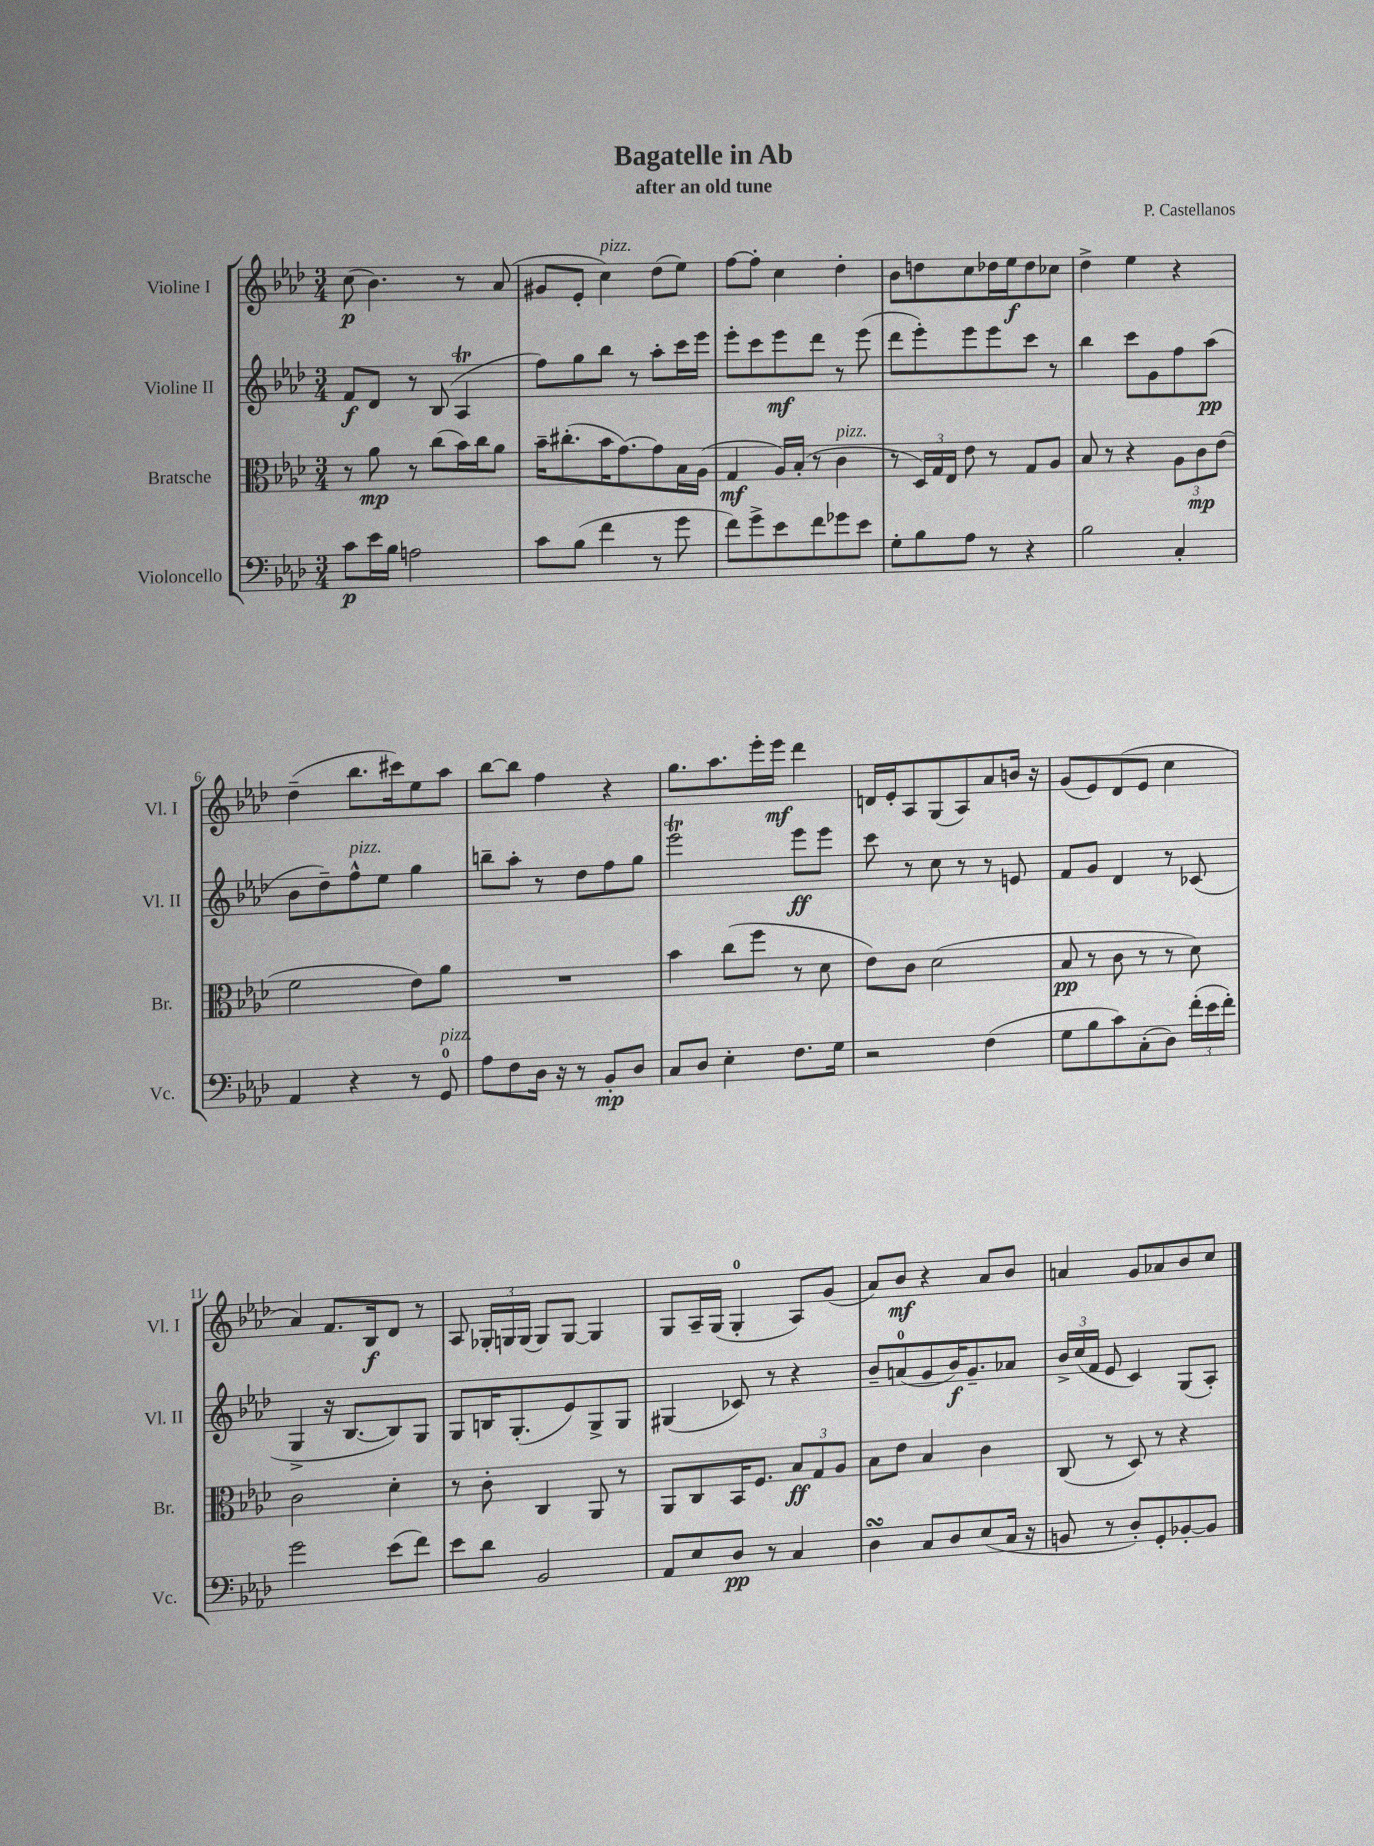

**kern	**kern	**kern	**kern
*staff4	*staff3	*staff2	*staff1
*clefF4	*clefC3	*clefG2	*clefG2
*k[b-e-a-d-]	*k[b-e-a-d-]	*k[b-e-a-d-]	*k[b-e-a-d-]
*M3/4	*M3/4	*M3/4	*M3/4
8c	8r	8f	(8cc
16e-	8a-	8d-	4.b-)
16B-	.	.	.
2A	8r	8r	.
.	(8cc	(8B-	.
.	16b-)	4A-	8r
.	16cc	.	.
.	8a-	.	(8a-
=	=	=	=
8c	16b-~	8ff)	8g#
.	(8.cc#'	.	.
(8B-	.	8gg	8e-'
4f	16b-	8bb-	4cc)
.	[8.g)	.	.
.	.	8r	.
8r	8g]	8aa-'	(8dd-
8g	16B-	16ccc	8ee-)
.	(16A-	16eee-	.
=	=	=	=
8f)	4G	8eee-'	[8ff
8g^	.	8ccc	8ff']
8e-	16A-)	8eee-	4cc
.	(16B-'	.	.
8f	8r	8ddd-	.
8g-	4c	8r	4dd-'
8e-	.	(8eee-	.
=	=	=	=
8G'	8r	8ddd-	8b-
8B-	24D-)	8eee-')	8dd
.	24G	.	.
.	24E-	.	.
8A-	8e-	8eee-	8cc
8r	8r	8eee-	16dd-
.	.	.	16ee-
4r	8G	8ccc	8dd-
.	8A-	8r	8cc-
=	=	=	=
2B-	8B-	4bb-	4dd-^
.	8r	.	.
.	4r	8ccc	4ee-
.	.	8g	.
4C'	12A-	8ff	4r
.	12c	.	.
.	.	(8aa-	.
.	(12e-	.	.
=	=	=	=
4AA-	2f	8b-	(4dd-~
.	.	8dd-~)	.
4r	.	8ff^^	8.bb-
.	.	8ee-	.
.	.	.	16ccc#)
8r	8e-)	4gg	8ee-
8GG	8a-	.	8aa-
=	=	=	=
8A-	2.r	8bb~	[8bb-
8F	.	8aa-'	8bb-]
16D-	.	8r	4ff
16r	.	.	.
8r	.	8dd-	.
8BB-'	.	8ff	4r
8D-	.	8gg	.
=	=	=	=
8C	4b-	2eee-	8.gg
8D-	.	.	.
.	.	.	8.aa-
4E-'	(8cc	.	.
.	8ff	.	16eee-'
.	.	.	16eee-
8.F	8r	8eee-	4ddd-
.	8d-	8eee-	.
16G	.	.	.
=	=	=	=
2r	8e-)	8ccc	16d
.	.	.	16e-'
.	8c	8r	8A-
.	(2d-	8cc	(8G
.	.	8r	8A-)
(4F	.	8r	8a-
.	.	8e	16b
.	.	.	16r
=	=	=	=
8G	8B-	8f	(8g
8B-	8r	8g	8e-)
8c)	8c	4d-	(8d-
(8C'	8r	.	8e-
8D-)	8r	8r	4cc
(24f'	8d-)	(8c-	.
24e-	.	.	.
24f')	.	.	.
=	=	=	=
2g	2c	4G^	4a-)
.	.	16r	8.f
.	.	[8.B-	.
.	.	.	16B-
(8e-	4d-'	8B-])	8d-
8f)	.	8G	8r
=	=	=	=
8e-	8r	8G	8A-
8d-	8c'	16B	24G-'
.	.	.	24G
.	.	(8.G'	.
.	.	.	(24G
2BB-	4C	.	8G)
.	.	8e-)	[8G
.	8AA-	8G^	4G]
.	8r	8G	.
=	=	=	=
8AA-	8AA-	(4G#	8G
8E-	8C	.	16A-~
.	.	.	(16G
8D-	16BB-	8c-)	4G'
.	8.F	.	.
8r	.	8r	.
4C	12B-	4r	8A-)
.	12G	.	.
.	.	.	(8g
.	12A-	.	.
=	=	=	=
4D-	8B-	8b-~	8a-)
.	8e-	(8a	8b-
8C	4B-	8g	4r
8D-	.	16b-)	.
.	.	8.g~	.
(8E-	4c	.	8a-
16C	.	8a-	8b-
16r	.	.	.
=	=	=	=
8BB	(8C	24b-^	4a
.	.	(24cc	.
.	.	24f	.
8r	8r	8e-	.
8D-')	8D-)	4c)	8g
8GG'	8r	.	8a-
[8BB-'	4r	(8G	8b-
8BB-]	.	8A-')	8cc
==	==	==	==
*-	*-	*-	*-
